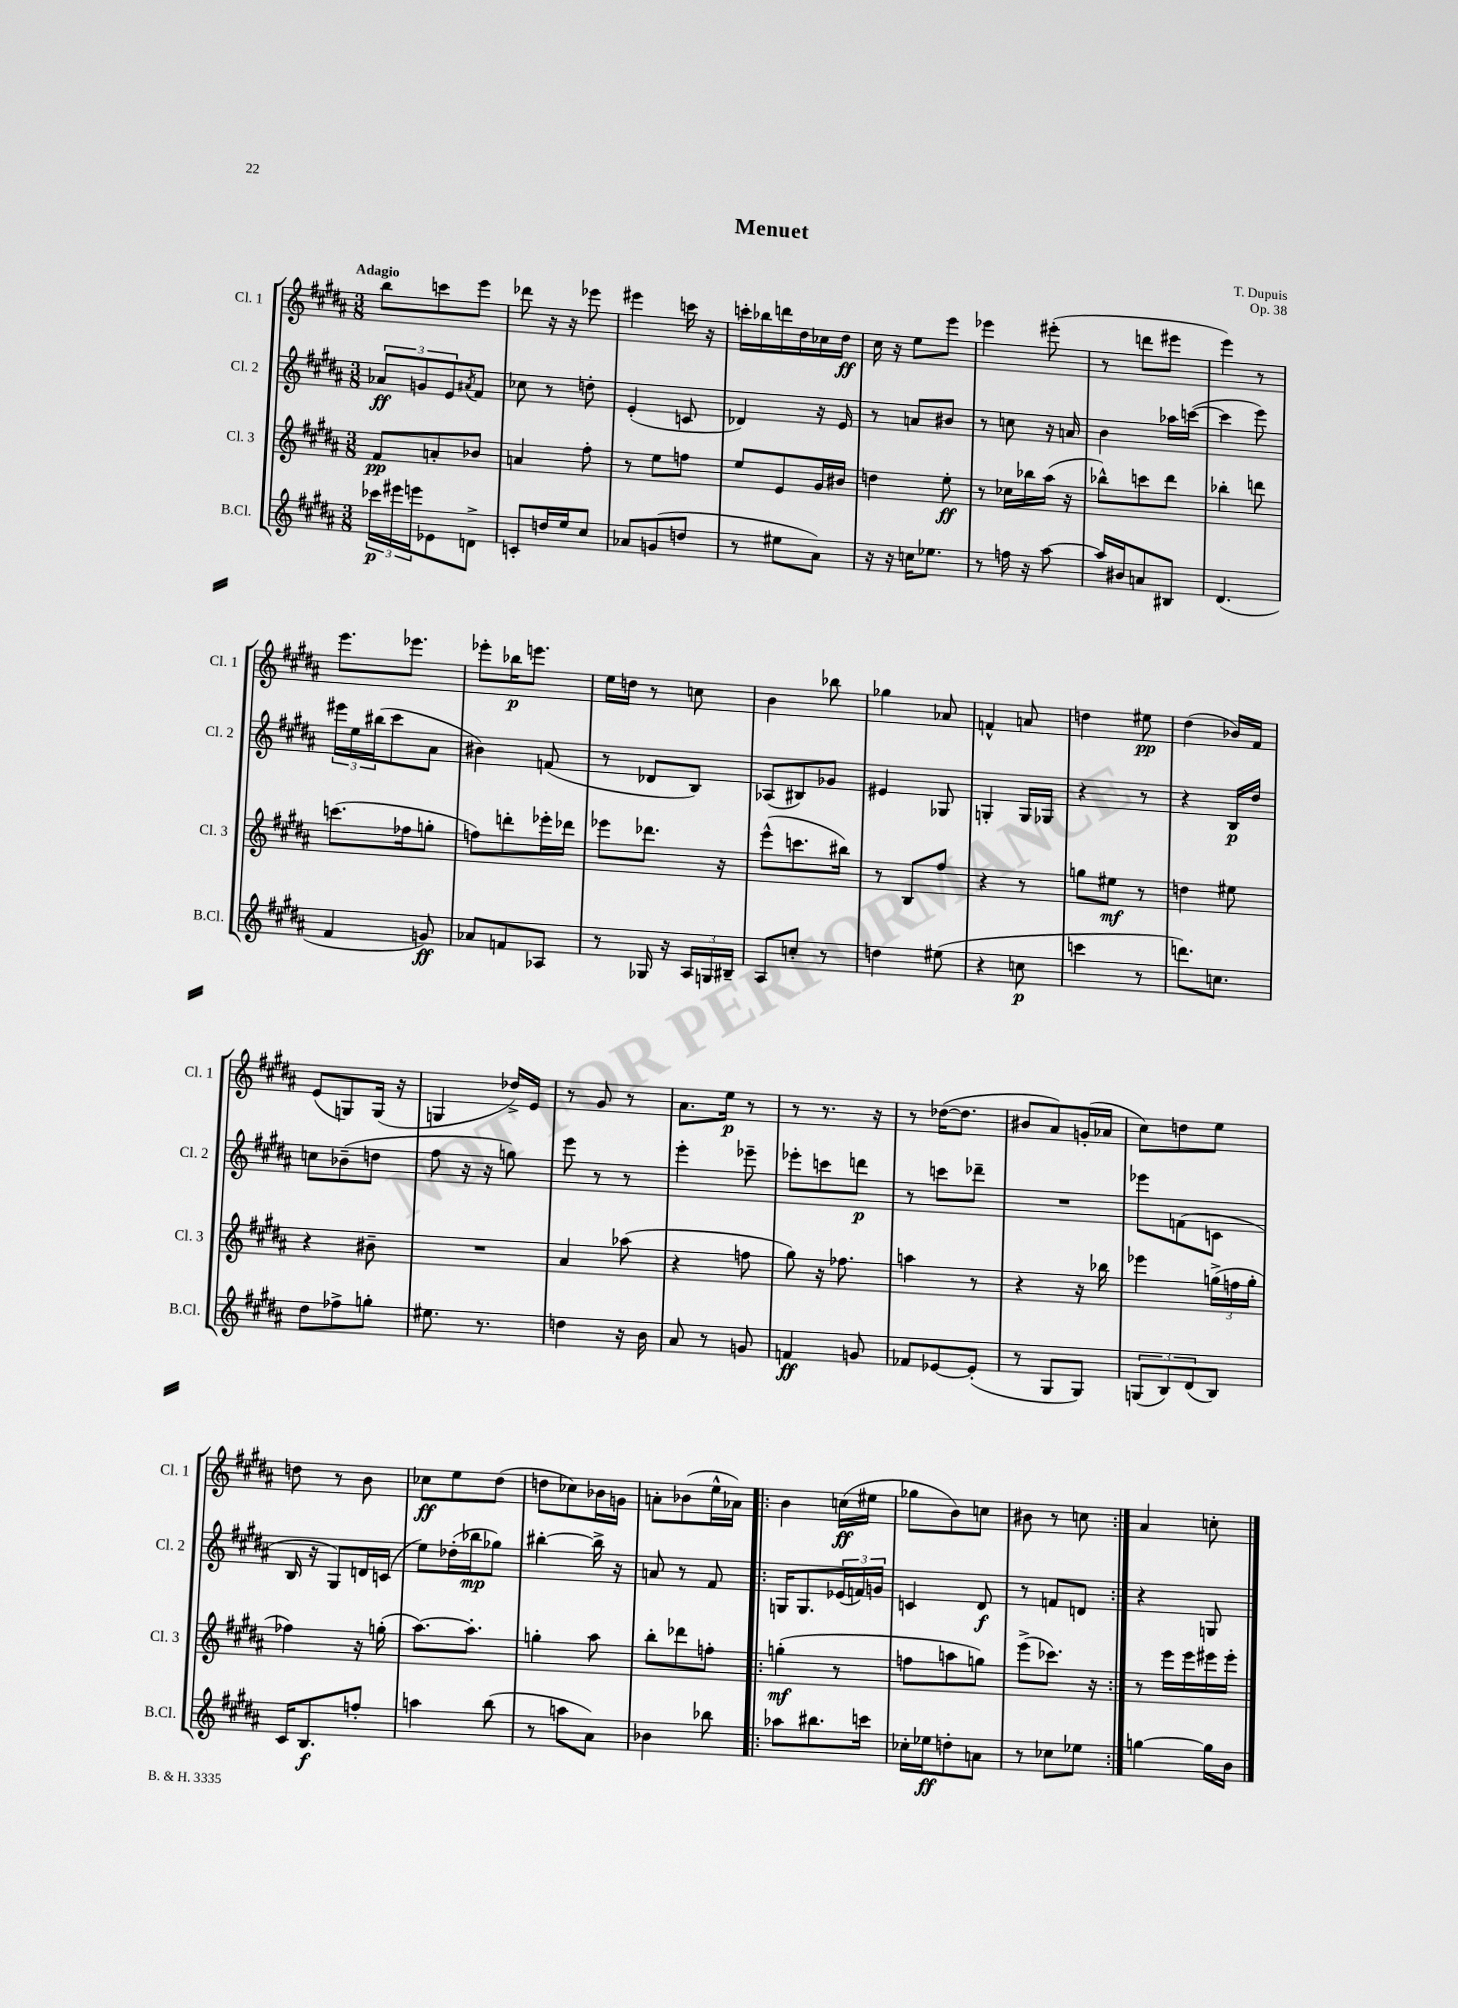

**kern	**kern	**kern	**kern
*staff4	*staff3	*staff2	*staff1
*clefG2	*clefG2	*clefG2	*clefG2
*k[f#c#g#d#a#]	*k[f#c#g#d#a#]	*k[f#c#g#d#a#]	*k[f#c#g#d#a#]
*M3/8	*M3/8	*M3/8	*M3/8
24ccc-	8f#	12a-	8bb
24eee#	.	.	.
24eee	.	12g	.
8e-	8a'	.	8ccc
.	.	12e	.
.	.	8qa#	.
8d^	8b-	8f#	8eee
=	=	=	=
8c'	4a	8cc-	8ddd-
16dd	.	8r	16r
16ee	.	.	16r
8cc#	8ff#'	8dd'	8eee-
=	=	=	=
8a-	8r	(4e'	4eee#
(8g	8ee	.	.
8dd	8ff	8c	16ccc
.	.	.	16r
=	=	=	=
8r	8ee	4d-)	16ccc'
.	.	.	16bb-
8ee#	8e	.	16ddd
.	.	.	16dd#
8a#)	16g#	16r	16cc-
.	16b#	16e	16dd#
=	=	=	=
16r	4dd	8r	16cc#
16r	.	.	16r
16cc	.	8a	8ee
8.ee-	.	.	.
.	8ee'	8b#	8eee
=	=	=	=
8r	8r	8r	4eee-
16ff	16cc-	8cc	.
16r	16bb-	.	.
[8aa#	(16aa#	16r	(8eee#'
.	16r	16a	.
=	=	=	=
16aa#]	8bb-^^)	4b	8r
16b#	.	.	.
8a	8ccc	.	8ddd
8B#	8ddd#	16aa-	8eee#
.	.	([16ccc	.
=	=	=	=
(4.d#	4bb-'	4ccc]	4eee)
.	8ddd	8eee)	8r
=	=	=	=
4f#	(8.ccc	24eee#	8.eee
.	.	24ee	.
.	.	(24bb#	.
.	.	8ccc#	.
.	16ff-	.	8.eee-
8g)	8gg'	8a#	.
=	=	=	=
8a-	8ff)	4b#)	8eee-'
8f	8ddd'	.	16bb-
.	.	.	8.eee
8A-	16eee-'	(8f	.
.	16ddd-	.	.
=	=	=	=
8r	8eee-	8r	16ee
.	.	.	16dd
16G-	8.ddd-	8d-	8r
16r	.	.	.
24A#	.	8B)	8cc
24G	.	.	.
.	16r	.	.
24B#~	.	.	.
=	=	=	=
8A#	(8eee^^	(8A-	4b
8cc'	8.ccc	8B#)	.
8r	.	8g-	8bb-
.	16bb#)	.	.
=	=	=	=
4dd	8r	4e#	4gg-
.	8B	.	.
(8ee#	8ff#	8G-	8a-
=	=	=	=
4r	4r	4G'	4f^^
8cc	8r	16G	8a
.	.	16G-	.
=	=	=	=
4ccc	8gg	4r	4dd
.	8ee#	.	.
8r	8r	8r	8ee#
=	=	=	=
8.ddd)	4dd	4r	(4dd#
8.cc	.	.	.
.	8ee#	16B	16b-)
.	.	16dd#	16f#
=	=	=	=
8dd#	4r	8cc	(8e
8ff-^	.	(8b-~	8G)
8gg'	8b#~	8dd	(16G
.	.	.	16r
=	=	=	=
8.ee#	4.r	8ff#	4G
.	.	16r	.
8.r	.	16r	.
.	.	8gg)	16dd-^)
.	.	.	16e
=	=	=	=
4dd	4a#	8eee	8r
.	.	8r	8g#
16r	(8aa-	8r	8r
16b	.	.	.
=	=	=	=
8a#	4r	4eee'	8.a#
8r	.	.	.
.	.	.	16ee
8g	8ff	8eee-~	8r
=	=	=	=
4f	8gg#)	8eee-'	8r
.	16r	8ccc	8.r
.	8.ff-	.	.
8g	.	8ddd	.
.	.	.	16r
=	=	=	=
8f-	4aa	8r	8r
[8e-	.	8ccc	([16dd-
.	.	.	8.dd-]
(8e-']	8r	8ddd-~	.
=	=	=	=
8r	4r	4.r	8b#
8G#	.	.	8a#)
8G#)	16r	.	(16g'
.	16bb-	.	16a-
=	=	=	=
(12G	4eee-	8eee-	8cc#)
12B)	.	.	.
.	.	(8f	8dd
(12d#	.	.	.
8B)	(24gg^	8c	8ee
.	24ff	.	.
.	24gg'	.	.
=	=	=	=
16c#	4ff-)	16B	8dd
8.B	.	16r	.
.	.	8G#)	8r
8ff'	16r	16d	8b
.	(16gg'	(16c	.
=	=	=	=
4aa	[8.aa#)	8ee)	8cc-
.	.	(16dd-'	8ee
.	8.aa#']	16bb-	.
(8bb	.	8gg-)	(8dd#
=	=	=	=
8r	4gg'	[4bb#'	8dd
8aa	.	.	8cc-)
8a#)	8aa#	16bb#^]	16b-
.	.	16r	16g
=	=	=	=
4b-	8bb'	8a	8a'
.	8ddd-	8r	(8b-
8bb-	8ff'	8f#	16ee^^
.	.	.	16a-)
=!|:	=!|:	=!|:	=!|:
8aa-	(4gg'	16G	4b
.	.	8.G	.
8.bb#	.	.	.
.	8r	(24e-	(16cc
.	.	24f)	.
16ccc	.	.	16ee#
.	.	24g	.
=	=	=	=
16cc-'	8ff	4c	8gg-
16ee-	.	.	.
8dd'	8aa	.	8b)
8a	8gg)	8d#	8cc
=	=	=	=
8r	(8eee^	8r	8b#
8cc-	8.ccc-)	8f	8r
8ee-	.	8d	8cc
.	16r	.	.
=:|!	=:|!	=:|!	=:|!
[4gg	8r	4r	4a#
.	16eee	.	.
.	16eee	.	.
16gg]	16eee#	8G	8cc'
16b	16eee#'	.	.
==	==	==	==
*-	*-	*-	*-
